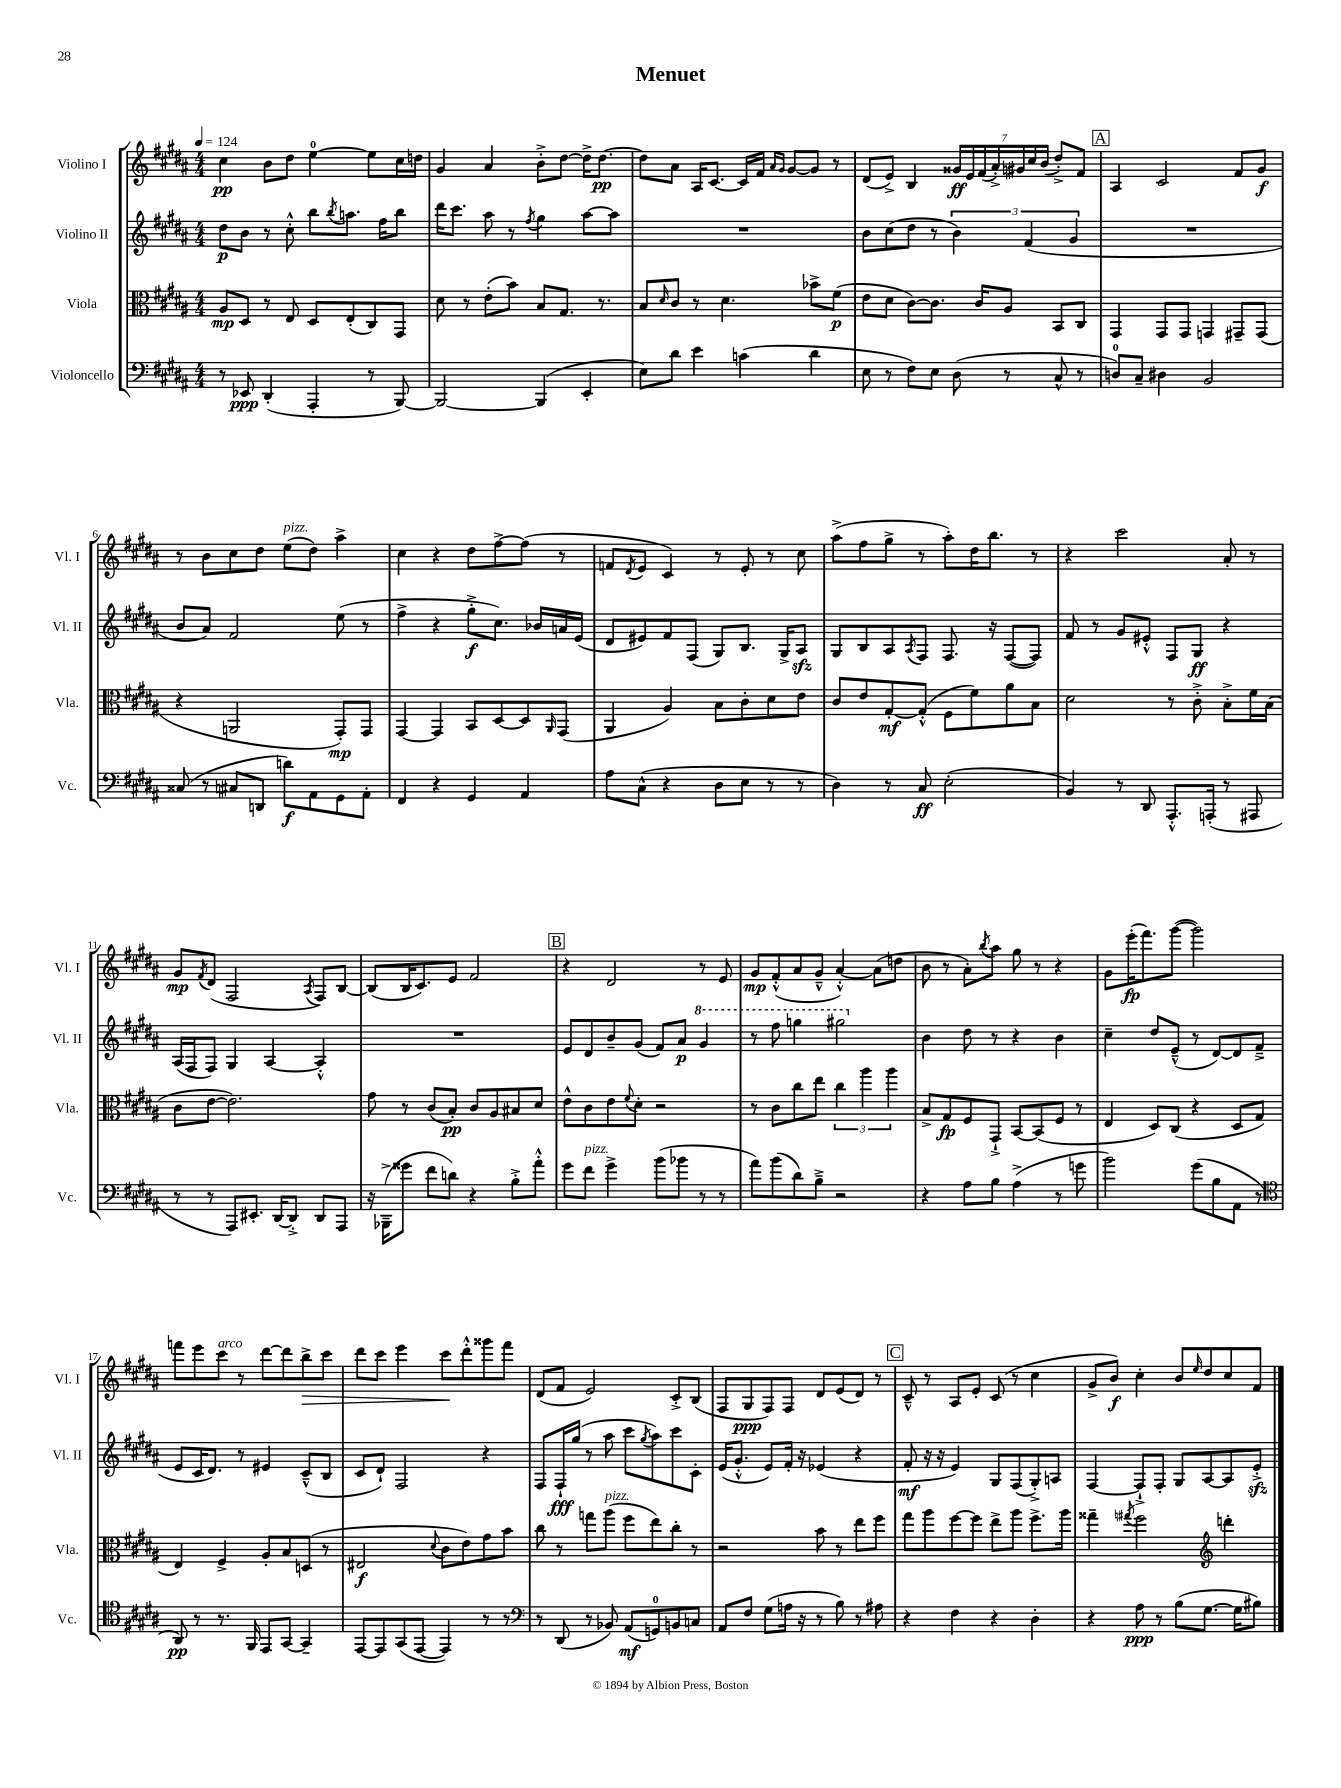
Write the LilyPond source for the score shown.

\header { title = "Menuet" }
<<
\new StaffGroup <<
\new Staff = "s0" \with { instrumentName = "Violino I" shortInstrumentName = "Vl. I" } {
    \clef treble \key b \major \numericTimeSignature \time 4/4 \tempo 4 = 124
    cis''4\pp b'8 dis''8 e''4-0~ e''8 cis''16 d''16 |
    gis'4 ais'4 b'8-.-> dis''8~ dis''16-> dis''8.~\pp |
    dis''8 ais'8 ais16 cis'8.~ cis'16 fis'16 \grace { ais'16 gis'16 } gis'8~ gis'8 r8 |
    dis'8( e'8->) b4 \tuplet 7/4 { gisis'16\ff e'16 fis'16( ais'16-.->) gis'16 cis''16 b'16( } dis''8-.->) fis'8 |
    \mark \markup { \box "A" } ais4 cis'2 fis'8 gis'8\f |
    r8 b'8 cis''8 dis''8 e''8^\markup { \italic "pizz." }( dis''8) ais''4-> |
    cis''4 r4 dis''8 fis''8~-> fis''8( r8 |
    f'8 \acciaccatura { dis'8 } e'8 cis'4) r8 e'8-. r8 cis''8 |
    ais''8->( fis''8 gis''8-> r8 ais''8-.) dis''16 b''8. r8 |
    r4 cis'''2 ais'8-. r8 |
    gis'8\mp \acciaccatura { fis'8 } dis'8( fis2 \acciaccatura { ais8 } fis8) b8~ |
    b8( b16 cis'8.) e'8 fis'2 |
    \mark \markup { \box "B" } r4 dis'2 r8 e'8 |
    gis'8\mp fis'8-.-^( ais'8 gis'8---^ ais'4~-.-^) ais'8( d''8 |
    b'8 r8 ais'8-.) \acciaccatura { b''8 } ais''8 gis''8 r8 r4 |
    gis'8 e'''16-.\fp( fis'''8.) gis'''8~( gis'''2) |
    f'''8 e'''8 cis'''8^\markup { \italic "arco" } r8 dis'''8~ dis'''8 b''8->\> cis'''8 |
    dis'''8 cis'''8 e'''4 cis'''8\! dis'''8-.-^ gisis'''8 fis'''8 |
    dis'8( fis'8 e'2) cis'8-.-> b8( |
    fis8 gis8\ppp fis8) fis8 dis'8 e'8( dis'8) r8 |
    \mark \markup { \box "C" } cis'8---^ r8 ais8 e'8-. cis'8( r8 cis''4 |
    gis'8-> b'8\f) cis''4-. b'8 \grace { e''16 } dis''8 cis''8 fis'8 \bar "|." |
}
\new Staff = "s1" \with { instrumentName = "Violino II" shortInstrumentName = "Vl. II" } {
    \clef treble \key b \major \numericTimeSignature \time 4/4
    dis''8\p b'8 r8 cis''8-.-^ b''8 \acciaccatura { b''8 } a''8. fis''16 b''8 |
    dis'''16 cis'''8. ais''8 r8 \acciaccatura { fis''8 } gis''4 ais''8~ ais''8 |
    R1 |
    b'8 cis''8( dis''8 r8 \tuplet 3/2 { b'4) fis'4( gis'4 } |
    \mark \markup { \box "A" } R1 |
    b'8 ais'8) fis'2 e''8( r8 |
    fis''4-> r4 gis''8-.->\f cis''8.) bes'16 a'16 e'16( |
    dis'8 eis'8) fis'8 fis8( gis8) b8. gis16-> ais8\sfz |
    gis8 b8 ais8 \acciaccatura { ais8 } fis8 fis8. r16 fis8~( fis8) |
    fis'8 r8 gis'8 eis'8-.-^ fis8 gis8\ff r4 |
    ais16( fis16 fis8) gis4 ais4~ ais4-.-^ |
    R1 |
    \mark \markup { \box "B" } e'8 dis'8 b'8-- gis'8( fis'8) ais'8\p \ottava #1 gis''4 |
    r8 fis'''8 g'''4 gis'''2 \ottava #0 |
    b'4 dis''8 r8 r4 b'4 |
    cis''4-- dis''8 e'8---^( r8 dis'8~) dis'8 fis'8--->( |
    e'8 cis'16 dis'8.) r8 eis'4 cis'8---^( b8 |
    cis'8 dis'8-!) fis2 r4 |
    fis8 fis16-!\fff gis''16( r8 ais''8 cis'''8 \acciaccatura { gis''8 } ais''8) cis'''8 cis'8-. |
    e'16( gis'8.-.-^ e'8) fis'16-. r16 ees'4( r4 |
    \mark \markup { \box "C" } fis'8-.\mf r16 r16 e'4) gis8 fis8( gis8-.->) a8 |
    fis4~ fis8-!-> fis8-. gis8 ais8~ ais8 e'8-.->\sfz \bar "|." |
}
\new Staff = "s2" \with { instrumentName = "Viola" shortInstrumentName = "Vla." } {
    \clef alto \key b \major \numericTimeSignature \time 4/4
    ais8\mp dis8 r8 e8 dis8 e8-.( cis8) gis,8 |
    dis'8 r8 e'8-.( b'8) b8 gis8. r8. |
    b8 \grace { dis'16 } cis'8 r8 dis'4. bes'8-> fis'8\p( |
    e'8 dis'8 cis'8~) cis'8. cis'16 ais8 b,8 cis8 |
    \mark \markup { \box "A" } gis,4 gis,8 gis,8 g,4 gis,8-- gis,8( |
    r4 a,2 gis,8-.\mp) gis,8 |
    gis,4~ gis,4 b,8 dis8~ dis8 \grace { ais,16 } gis,8( |
    ais,4 ais4) b8 cis'8-. dis'8 e'8 |
    cis'8 e'8 gis8~-.\mf gis8-.-^( fis8 fis'8) ais'8 b8 |
    dis'2 r8 cis'8-.-> b8-.-> fis'16 b16( |
    cis'8 e'8~ e'2.) |
    gis'8 r8 cis'8( b8-.\pp) cis'8 ais8 bis8 dis'8 |
    \mark \markup { \box "B" } e'8-^ cis'8 e'8 \appoggiatura { fis'8 } dis'8-. r2 |
    r8 cis'8 cis''8 e''8 \tuplet 3/2 { cis''4 ais''4 ais''4 } |
    b8-> gis8\fp fis8 gis,8-!-> b,8~ b,8( fis8 r8 |
    e4 dis8) cis8( r4 dis8 gis8 |
    e4) fis4-> ais8-. b8 d8( r8 |
    eis2\f \appoggiatura { dis'8 } cis'8 e'8) gis'8 b'8 |
    cis''8 r8 g''8 ais''8^\markup { \italic "pizz." }( fis''8 e''8) cis''8-. r8 |
    r2 b'8 r8 e''8 fis''8 |
    \mark \markup { \box "C" } gis''8 ais''8 fis''8~ fis''8 e''8-> ais''8 fis''8.-> ais''16 |
    gisis''4-- \acciaccatura { gis''8 } fis''2 \clef treble d'''4-. \bar "|." |
}
\new Staff = "s3" \with { instrumentName = "Violoncello" shortInstrumentName = "Vc." } {
    \clef bass \key b \major \numericTimeSignature \time 4/4
    r8 ees,8\ppp dis,4-.( ais,,4-. r8 b,,8~) |
    b,,2~ b,,4( e,4-. |
    e8) dis'8 e'4 c'4( dis'4 |
    e8 r8 fis8) e8 dis8( r8 cis8-^ r8 |
    \mark \markup { \box "A" } d8-0) cis8-- dis4 b,2 |
    cisis8( r8 cis8 d,8 d'8\f) ais,8 gis,8 ais,8-. |
    fis,4 r4 gis,4 ais,4 |
    ais8 cis8-^( r4 dis8 e8 r8 r8 |
    dis4) r8 cis8\ff e2-.( |
    b,4) r8 dis,8 ais,,8.-.-^ a,,16-.( r8 ais,,8 |
    r8 r8 ais,,8) eis,8.-. dis,16~ dis,8-.-> dis,8 ais,,8 |
    r16 bes,,16--->( gisis'8 fis'8 d'8) r4 b8-.-> ais'8-.-^ |
    \mark \markup { \box "B" } gis'8 fis'8^\markup { \italic "pizz." } gis'4-> b'8( bes'8 r8 r8 |
    ais'8) b'8( dis'8) b8---> r2 |
    r4 ais8 b8 ais4->( r8 g'8 |
    b'2) gis'8( b8 ais,8 r8 |
    \clef tenor ais,8\pp) r8 r8. fis,16 e,8 gis,8~ gis,4-- |
    e,8~ e,8 gis,8( e,8~ e,4) r8 r8 |
    \clef bass r8 dis,8( r8 bes,8) ais,8\mf( g,8-0) b,8 c8 |
    ais,8 fis8 gis8( a16 r16 r8 b8) r8 ais8 |
    \mark \markup { \box "C" } r4 fis4 r4 dis4-. |
    r4 ais8\ppp r8 b8( gis8.~ gis16 bis8) \bar "|." |
}
>>
>>
